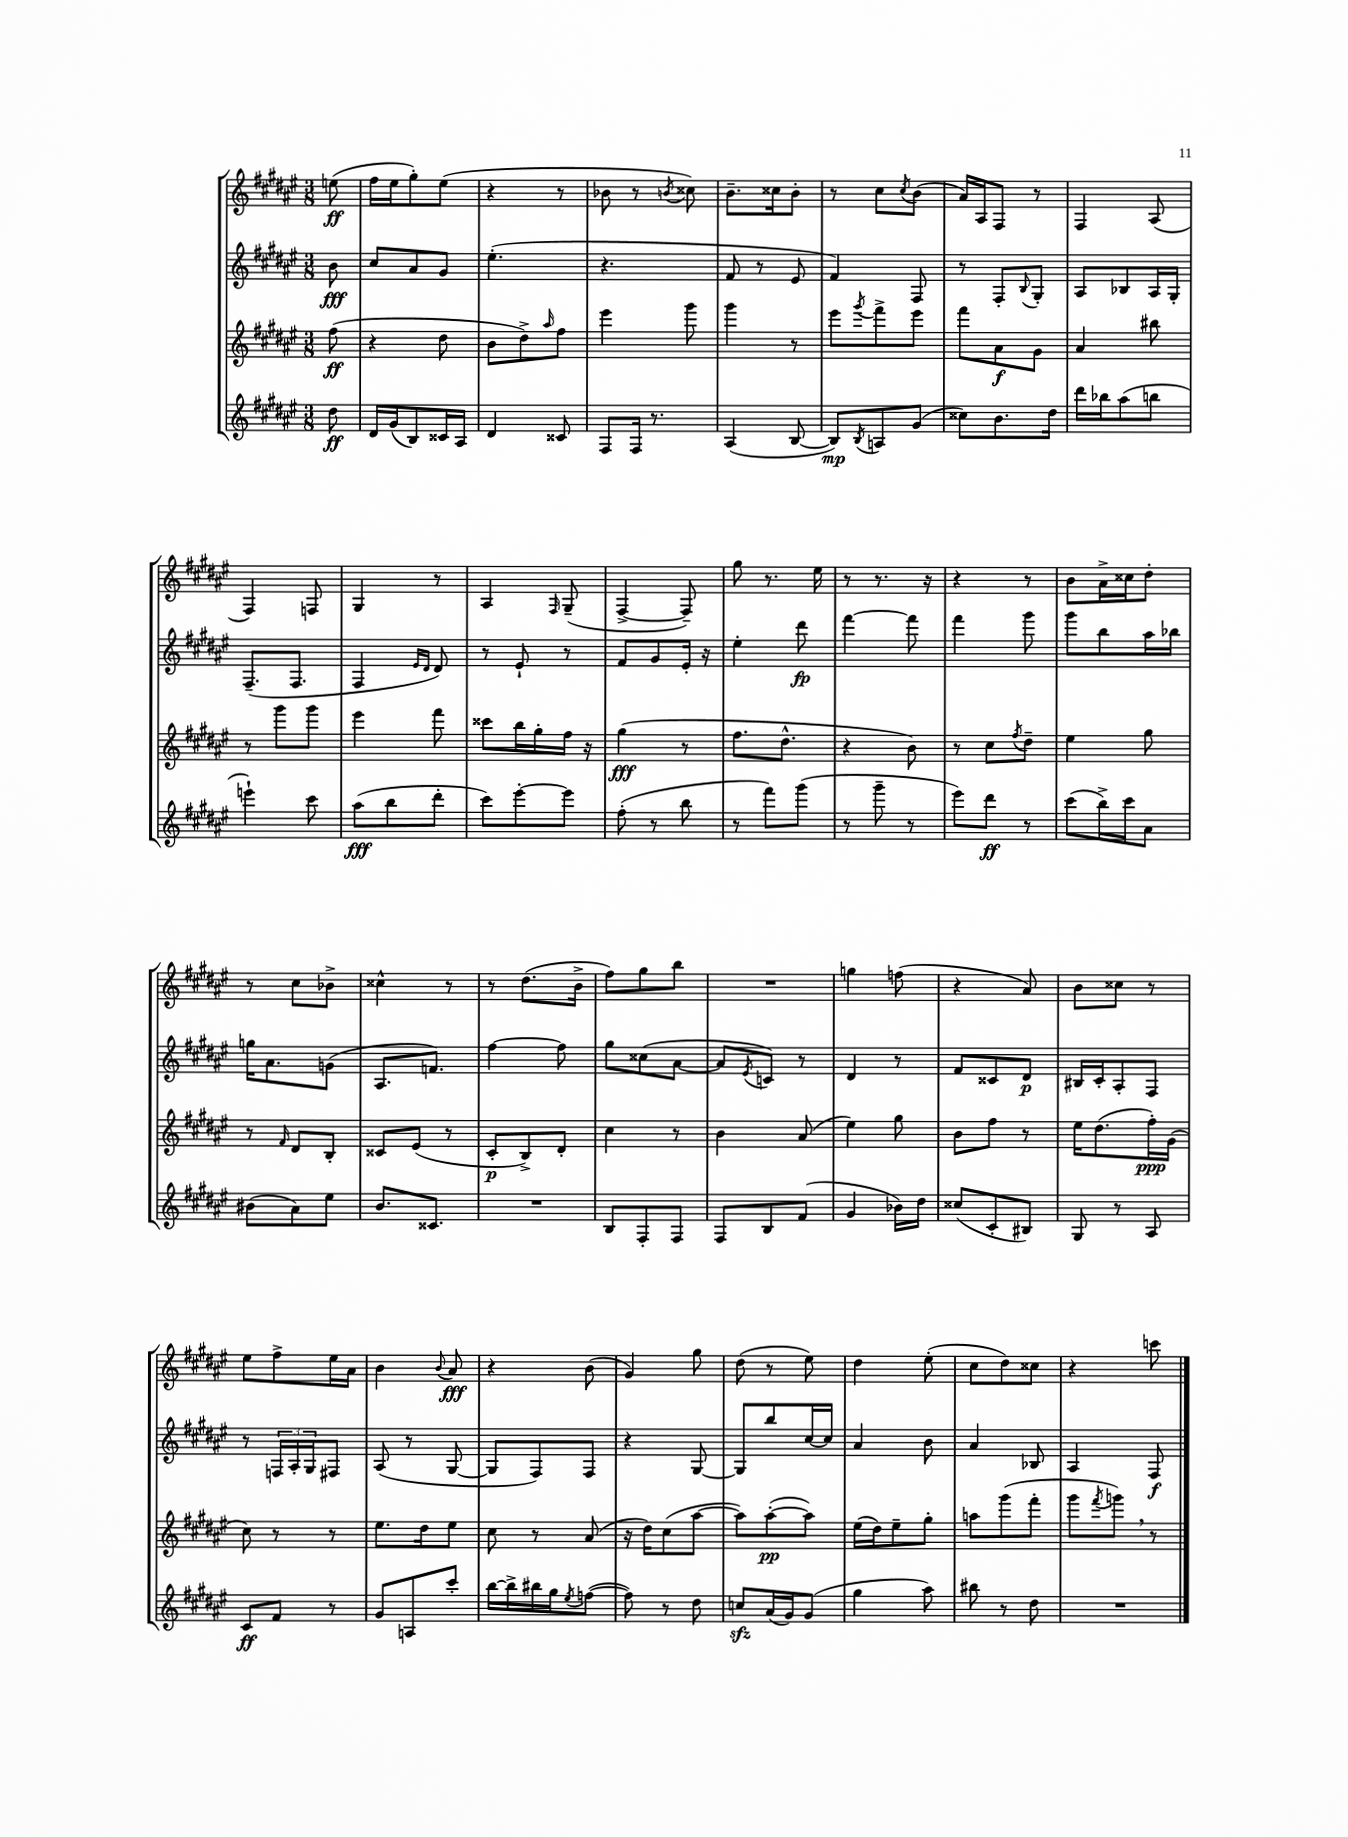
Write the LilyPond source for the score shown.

<<
\new StaffGroup <<
\new Staff = "s0" {
    \clef treble \key fis \major \numericTimeSignature \time 3/8 \partial 8
    e''8\ff( |
    fis''16 eis''16 gis''8-.) eis''8( |
    r4 r8 |
    bes'8 r8 \acciaccatura { b'8 } cisis''8) |
    b'8.-- cisis''16 b'8-. |
    r8 cis''8 \acciaccatura { cis''8 } b'8( |
    ais'16) ais16 fis8 r8 |
    fis4 ais8( |
    fis4) f8 |
    gis4 r8 |
    ais4 \grace { fis16 } gis8--( |
    fis4~-> fis8--) |
    gis''8 r8. eis''16 |
    r8 r8. r16 |
    r4 r8 |
    b'8 ais'16-> cisis''16 dis''8-. |
    r8 cis''8 bes'8-> |
    cisis''4-^ r8 |
    r8 dis''8.( b'16-> |
    fis''8) gis''8 b''8 |
    R4. |
    g''4 f''8( |
    r4 ais'8) |
    b'8 cisis''8 r8 |
    eis''8 fis''8-> eis''16 ais'16 |
    b'4 \appoggiatura { b'8 } ais'8\fff |
    r4 b'8( |
    gis'4) gis''8 |
    dis''8( r8 eis''8) |
    dis''4 eis''8-.( |
    cis''8 dis''8) cisis''8 |
    r4 c'''8 \bar "|." |
}
\new Staff = "s1" {
    \clef treble \key fis \major \numericTimeSignature \time 3/8 \partial 8
    b'8\fff |
    cis''8 ais'8 gis'8 |
    eis''4.-.( |
    r4. |
    fis'8 r8 eis'8 |
    fis'4) fis8 |
    r8 fis8-. \appoggiatura { b8 } gis8-. |
    ais8 bes8 ais16 gis16-. |
    fis8.--( fis8. |
    fis4 \grace { eis'16 dis'16 } dis'8) |
    r8 eis'8-! r8 |
    fis'8 gis'8 eis'16-. r16 |
    eis''4-. dis'''8\fp |
    fis'''4~ fis'''8 |
    fis'''4 gis'''8 |
    gis'''8 b''8 ais''16 bes''16 |
    g''16 ais'8. g'8( |
    ais8. f'8.) |
    fis''4~ fis''8 |
    gis''8 cisis''8( ais'8~ |
    ais'8 \acciaccatura { eis'8 } c'8) r8 |
    dis'4 r8 |
    fis'8 cisis'8 dis'8\p |
    bis16 cis'16-. ais8-. fis8 |
    r8 \tuplet 3/2 { f16 ais16-. gis16 } fis8 |
    ais8( r8 gis8~ |
    gis8 fis8) fis8 |
    r4 gis8~ |
    gis8 b''8 cis''16~ cis''16 |
    ais'4 b'8 |
    ais'4 bes8 |
    ais4 fis8\f \bar "|." |
}
\new Staff = "s2" {
    \clef treble \key fis \major \numericTimeSignature \time 3/8 \partial 8
    fis''8\ff( |
    r4 dis''8 |
    b'8 dis''8->) \grace { ais''16 } fis''8 |
    eis'''4 gis'''8 |
    gis'''4 r8 |
    eis'''8 \acciaccatura { gis'''8 } fis'''8-> eis'''8 |
    fis'''8 ais'8\f gis'8 |
    ais'4 bis''8 |
    r8 gis'''8 gis'''8 |
    eis'''4 fis'''8 |
    cisis'''8 b''16 gis''16-. fis''16 r16 |
    gis''4\fff( r8 |
    fis''8. dis''8.-^ |
    r4 b'8) |
    r8 cis''8 \acciaccatura { fis''8 } dis''8-- |
    eis''4 gis''8 |
    r8 \grace { fis'16 } dis'8 b8-. |
    cisis'8 eis'8( r8 |
    cis'8-.\p b8->) dis'8-. |
    cis''4 r8 |
    b'4 ais'8( |
    eis''4) gis''8 |
    b'8 fis''8 r8 |
    eis''16 dis''8.( fis''16-.\ppp) gis'16( |
    cis''8) r8 r8 |
    eis''8. dis''16 eis''8 |
    cis''8 r8 ais'8( |
    r16 dis''16) cis''8( ais''8~ |
    ais''8) ais''8~-.\pp( ais''8) |
    eis''16( dis''16) eis''8-- gis''8-. |
    a''8 gis'''8( fis'''8-. |
    gis'''8 \acciaccatura { fis'''8 } g'''8) \breathe r8 \bar "|." |
}
\new Staff = "s3" {
    \clef treble \key fis \major \numericTimeSignature \time 3/8 \partial 8
    dis''8\ff |
    dis'16 gis'16( b8) cisis'16 ais16 |
    dis'4 cisis'8 |
    fis8 fis16 r8. |
    ais4( b8~ |
    b8\mp) \acciaccatura { b8 } a8 gis'8( |
    cisis''8) b'8. dis''16 |
    dis'''16 bes''16 ais''8( b''8 |
    e'''4-!) cis'''8 |
    ais''8\fff( b''8 dis'''8-. |
    cis'''8) eis'''8~-. eis'''8 |
    fis''8-.( r8 b''8 |
    r8 fis'''8) gis'''8( |
    r8 gis'''8-- r8 |
    eis'''8) dis'''8\ff r8 |
    cis'''8( b''16->) cis'''16 ais'8 |
    bis'8( ais'8) eis''8 |
    b'8. cisis'8. |
    R4. |
    b8 fis8-. fis8 |
    fis8 b8 fis'8( |
    gis'4 bes'16) dis''16 |
    cisis''8( cis'8-. bis8) |
    gis8 r8 ais8 |
    cis'8\ff fis'8 r8 |
    gis'8 a8 cis'''8-. |
    b''16~ b''16-> bis''16 gis''16 \acciaccatura { eis''8 } f''8~( |
    f''8) r8 dis''8 |
    c''8\sfz ais'16( gis'16) gis'8( |
    gis''4 ais''8) |
    bis''8 r8 dis''8 |
    R4. \bar "|." |
}
>>
>>
\layout { \context { \Score \remove "Bar_number_engraver" } }
